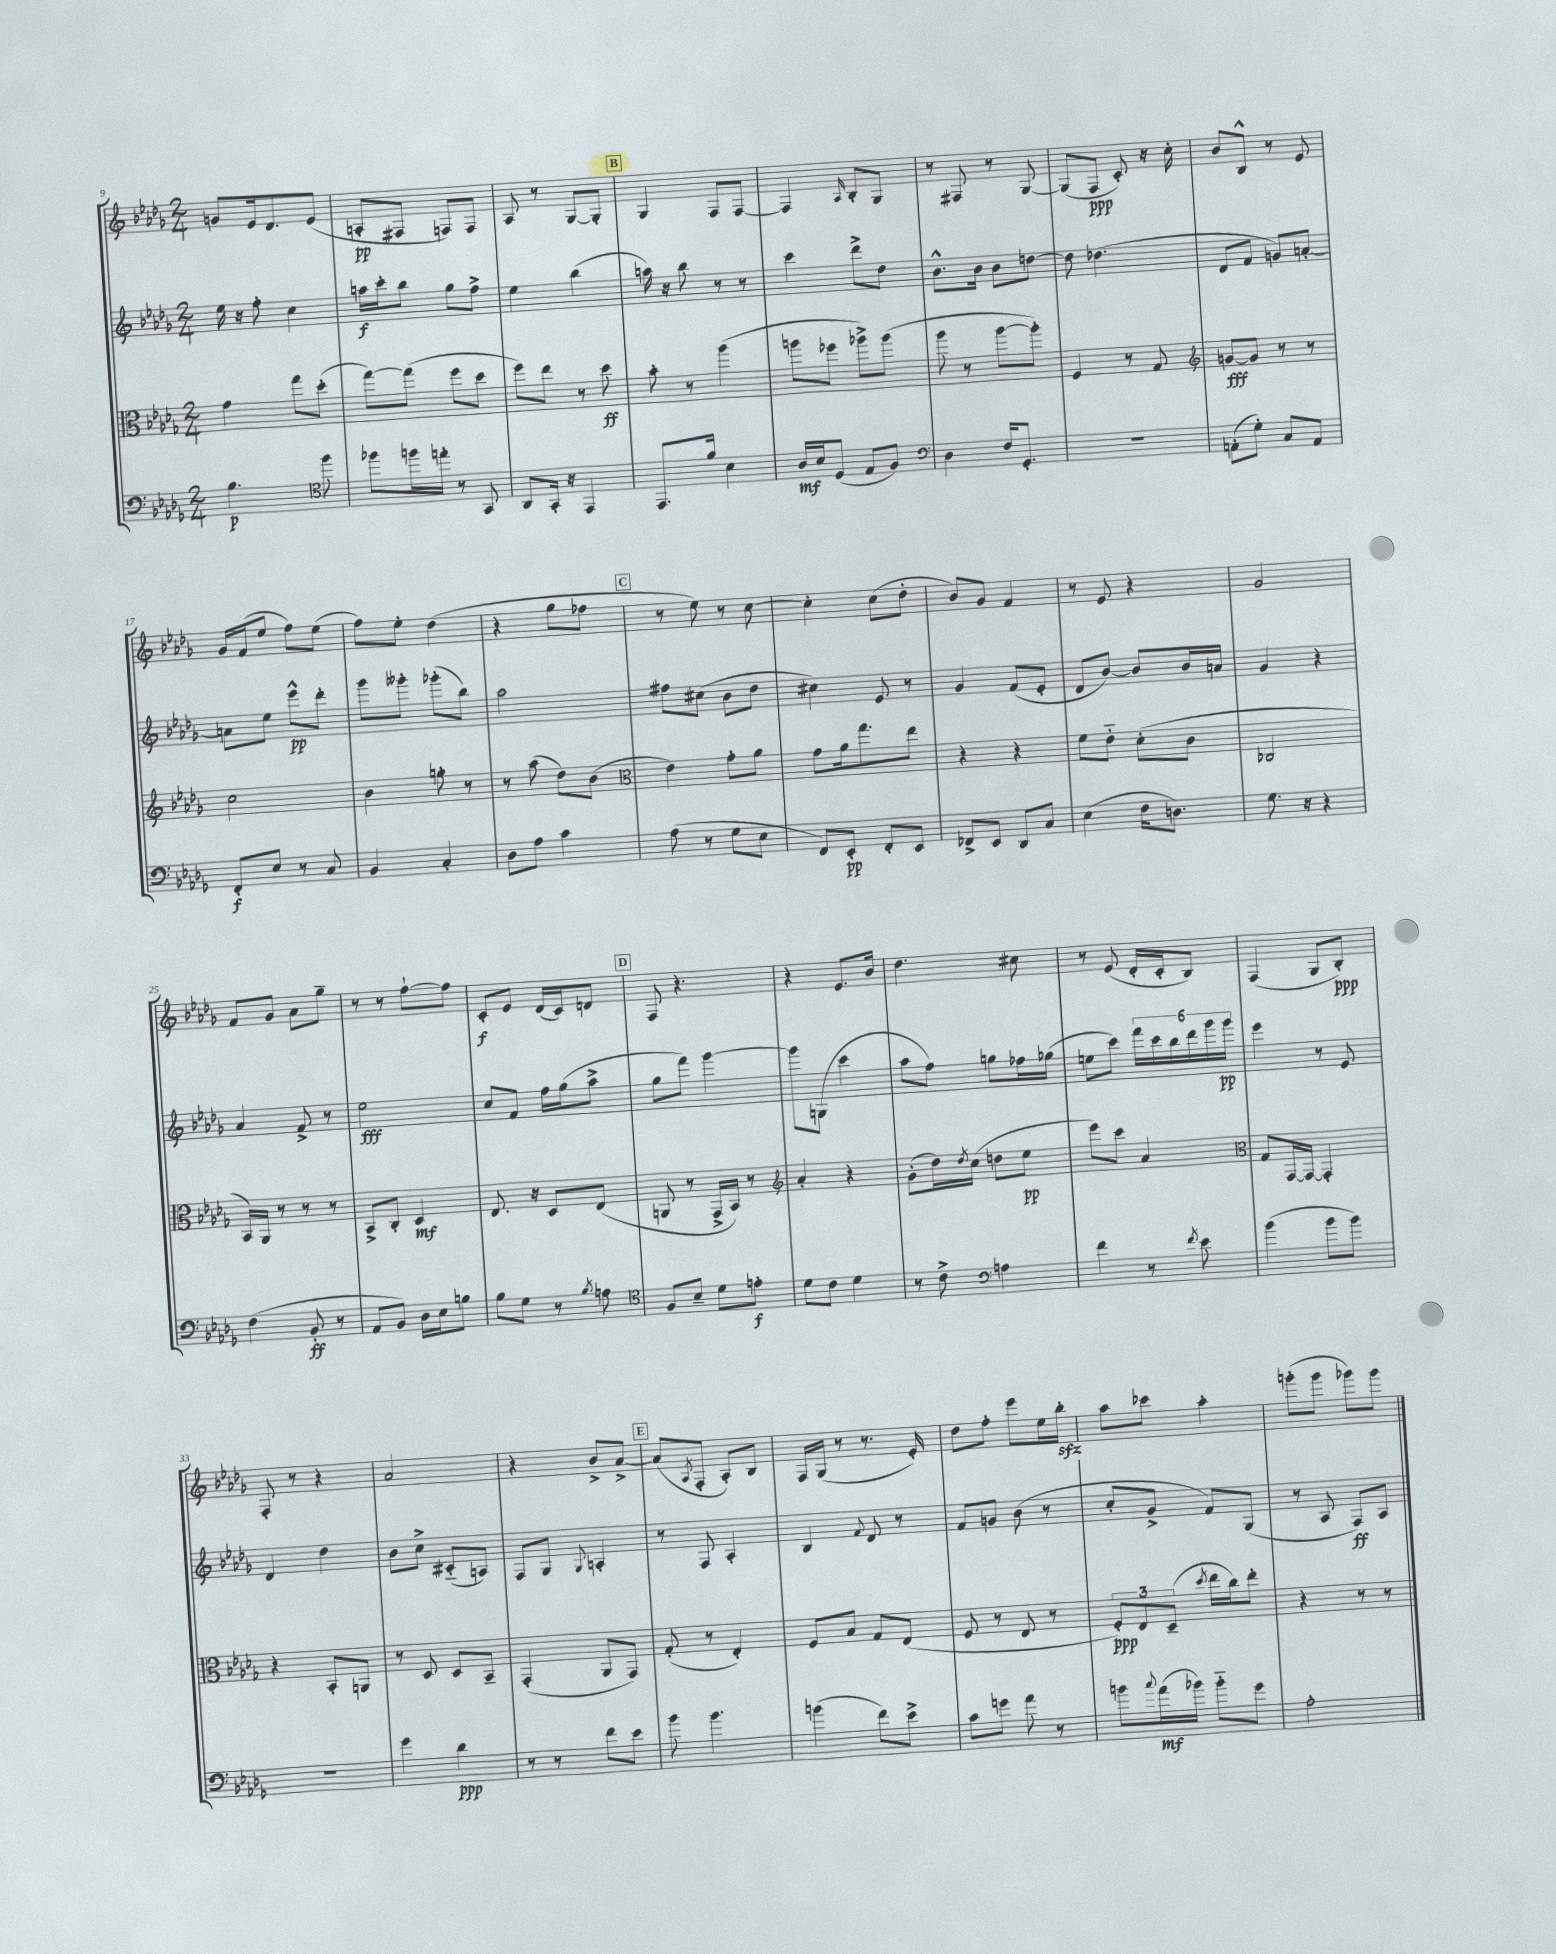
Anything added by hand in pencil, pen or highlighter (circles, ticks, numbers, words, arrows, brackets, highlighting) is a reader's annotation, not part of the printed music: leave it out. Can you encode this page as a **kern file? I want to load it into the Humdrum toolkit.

**kern	**kern	**kern	**kern
*staff4	*staff3	*staff2	*staff1
*clefF4	*clefC3	*clefG2	*clefG2
*k[b-e-a-d-g-]	*k[b-e-a-d-g-]	*k[b-e-a-d-g-]	*k[b-e-a-d-g-]
*M2/4	*M2/4	*M2/4	*M2/4
4.B-\	4g-\	16ee-\	8g/L
.	.	16r	.
.	.	8ff'\	16e-/k
.	.	.	8.d-/
.	8gg-\L	4cc\	.
*clefC4	*	*	*
8ff\	(8dd-'\J	.	(8e-/J
=	=	=	=
8ff-\L	[8gg-\L)	16aa\LL	8A'/L
.	.	16ccc'\J	.
16ff\L	(8gg-\]J	8bb-\J	8F#/J
16ee'\JJ	.	.	.
8r	8ff\L	8gg-\L	8F/L)
8GG-/	8dd-\J	8ff^\J	8F/J
=	=	=	=
8AA-/L	8ff\L)	4ee-\	8A-/
16GG-'/Jk	8ee-\J	.	8r
16r	.	.	.
4EE-/	8r	(4bb-\	[8G-/L
.	8dd-\	.	8G-'/]J
=	=	=	=
8.EE-/L	8b-'\	16aa\)	4G-/
.	.	16r	.
.	8r	8bb-\	.
16f/Jk	.	.	.
4B-\	(4aa-\	8r	8F/L
.	.	8r	[8F/J
=	=	=	=
16A-/LL	8aa\L	4ccc\	4F/]
16B-/J	.	.	.
(8D-/J	8ff-\J	.	.
.	.	.	16qqA-/
8E-/L	8aa-^\L)	8ddd-^\L	8B-'/L
8F/J)	(8aa-\J	8dd-\J	8G-/J
=	=	=	=
*clefF4	*	*	*
4D-\	8aa-\	8.b-^^\L	8r
.	8r	.	8F#/
.	.	16b-\Jk	.
16F/LK	[8aa-\L	8b-\L	8r
8.GG-'/J	.	.	.
.	8aa-'\]J)	[8dd\J	[8G-/
=	=	=	=
2r	4F/	8dd\]	(8G-/]L
.	.	(4.dd-\	8F/J
.	8r	.	8c'/)
.	8G-/	.	16r
.	.	.	16cc'\
=	=	=	=
*	*clefG2	*	*
(8AA'\L	[8g/L	8d-/L	8b-/L
8G-'\J)	8g/]J	8f/J	8B-^^/J
8C/L	8r	8g/L)	8r
8AA/J	8r	[8a'/J	8e-/
=	=	=	=
8FF'/L	2cc\	8a\]L	16g-/LL
.	.	.	(16f/J
8E-/J	.	8ee-\J	8ee-/J
8r	.	8eee-^^\L	8ff\L)
8C/	.	8ddd-'\J	(8ee-\J
=	=	=	=
4BB-/	4b-\	8ggg-\L	8ff\L)
.	.	8ggg--'\J	8ee-'\J
4C'/	8gg'\	(8ggg-'\L	(4dd-\
.	8r	8bb-\J)	.
=	=	=	=
8D-\L	8r	2aa-\	4r
8A-\J	(8aa-\	.	.
4c\	8dd-\L)	.	8gg-\L
.	(8b-\J	.	8ff-\J
=	=	=	=
*	*clefC3	*	*
(8A-\	4e-\)	8ff#\L	8r
8r	.	(8cc#\J	8ee-\)
8G-\L	8g-'\L	8b-\L	8r
8E-\J	8a-\J	8dd-\J	[8cc\
=	=	=	=
8FF/L)	8g-\L	4cc#\)	4cc'\]
8EE-'/J	16a-\k	.	.
.	8.gg-\	.	.
8FF'/L	.	8e-/	(8cc\L
8EE-/J	8ee-\J	8r	8dd-'\J
=	=	=	=
8FF-^/L	4r	4g-/	8b-/L)
8EE-/J	.	.	8g-/J
8DD-/L	4r	(8f/L	4f/
8C/J	.	8e-'/J	.
=	=	=	=
(4E-\	8f\L	8d-/L	8r
.	8e-'~\J	[8b-/J)	8e-/
16F\LK	(8d-'\L	8b-/]L	4r
8.D\J)	.	.	.
.	8c\J	16b-/L	.
.	.	16a/JJ	.
=	=	=	=
8.G-\	2C-/	4g-/	2g-/
16r	.	.	.
4r	.	4r	.
=	=	=	=
(4F\	16BB-/LL)	4a-/	8f/L
.	16AA-/JJ	.	.
.	8r	.	8g-/J
8BB-'/	8r	8f^/	8a-\L
8r	8r	8r	8gg-~\J
=	=	=	=
8AA-/L	8BB-^/L	2ee-\	8r
8BB-/J)	8C'/J	.	8r
16D-\LL	4D-/	.	[8ff`\L
16E-\J	.	.	.
8B\J	.	.	8ff\]J
=	=	=	=
8B-\L	8.E-/	8cc/L	8c'/L
8G-\J	.	8f/J	8e-/J
.	16r	.	.
8r	8D-/L	16ff\LL	(16d-/LL
.	.	(16gg-\J	16c/J)
8qB-/	.	.	.
8A\	(8E-/J	8aa-^\J	8d/J
=	=	=	=
*clefC4	*	*	*
8F/L	8AA/	8gg-\L	8F/
8B-~/J	8r	8fff\J)	4.r
8d-\L	16GG-^/LL	[4ggg-\	.
.	16BB-/JJ)	.	.
8e'\J	8r	.	.
=	=	=	=
*	*clefG2	*	*
8d-\L	4a-'/	8ggg-\]L	4r
8c\J	.	(8G\J	.
4d-\	4r	4ccc\	8.e-/L
.	.	.	16b-/Jk
=	=	=	=
8r	(8g-'\L	8aa-\L	4.dd-\
8c^\	16dd-\L)	8ff\J)	.
.	8qdd-/	.	.
.	(16cc\JJ	.	.
*clefF4	*	*	*
4A\	8dd\L	8gg\L	.
.	8ee-\J	16ff-\L	8cc#\
.	.	(16gg-\JJ	.
=	=	=	=
4f\	8eee-\L)	8ee\L	8r
.	8ccc\J	8ccc\J)	(8e-/
8r	4a-/	24fff\LL	16d-'/LL
.	.	24ccc\	.
.	.	.	16c'/J
.	.	24bb-\	.
8qf/	.	.	.
8e-\	.	24ddd-\	8B-/J)
.	.	24ggg-\	.
.	.	24ggg-\JJ	.
=	=	=	=
*	*clefC3	*	*
(4b-\	8G-/L	4eee-\	(4F/
.	[16GG-/L	.	.
.	16GG-/_JJ	.	.
8b-\L	4GG-'/]	8r	8G-/L
8b-\J)	.	8e-/	8B-'/J)
=	=	=	=
2r	4r	4d-/	8F'/
.	.	.	8r
.	8BB-'/L	4dd-\	4r
.	8AA/J	.	.
=	=	=	=
4g-\	8r	8b-\L	2a-/
.	8D-/	8cc^\J	.
4d-\	8D-/L	(8c#'~/L	.
.	8BB-~/J	8A/J)	.
=	=	=	=
8r	(4GG-'/	8F/L	4r
8r	.	8G-/J	.
.	.	8qqG-/	.
8f\L	8AA-/L	4A'/	8b-^/L
8e-\J	8GG-/J)	.	[8a-^/J
=	=	=	=
8b-\	(8G-'/	8r	(8a-/]L
.	.	.	8qA-/
4.b-\	8r	8F/	8F'/J
.	4E-'/)	4A-'/	8A-'/L)
.	.	.	8B-/J
=	=	=	=
(4b\	8F/L	4B-/	16F/LL
.	.	.	(16G-/JJ
.	8B-/J	.	8r
.	.	8qqf/	.
8f\L)	8G-/L	8d-/	8.r
8e-^\J	(8E-/J	8r	.
.	.	.	16e-'/)
=	=	=	=
8c\L	8F/	8f/L	8dd-\L
8g\J	8r	8g/J	8ff'\J
8a-\	8E-/	(8b-\	8eee-\L
8r	8r	8r	16ee-\L
.	.	.	16bb-'\JJ
=	=	=	=
8b\L	12F'/L)	8cc'/L	8aa-\L
.	12E-/	.	.
8qqcc/	.	.	.
(16a-\L	.	8g-^/J	8ccc-\J
.	(12D-~/J	.	.
16b-\JJ)	.	.	.
.	8qdd-/	.	.
8b-'~\L	16ee-\LL	8f/L)	4aa-'\
.	16cc\J)	.	.
8g-\J	8ee-'\J	(8G-/J	.
=	=	=	=
2A-'\	4r	8r	(8ggg'\L
.	.	8A-/	8ggg\J
.	8r	8F/L)	8ggg-\L)
.	8r	8A-/J	8ggg-\J
==	==	==	==
*-	*-	*-	*-
